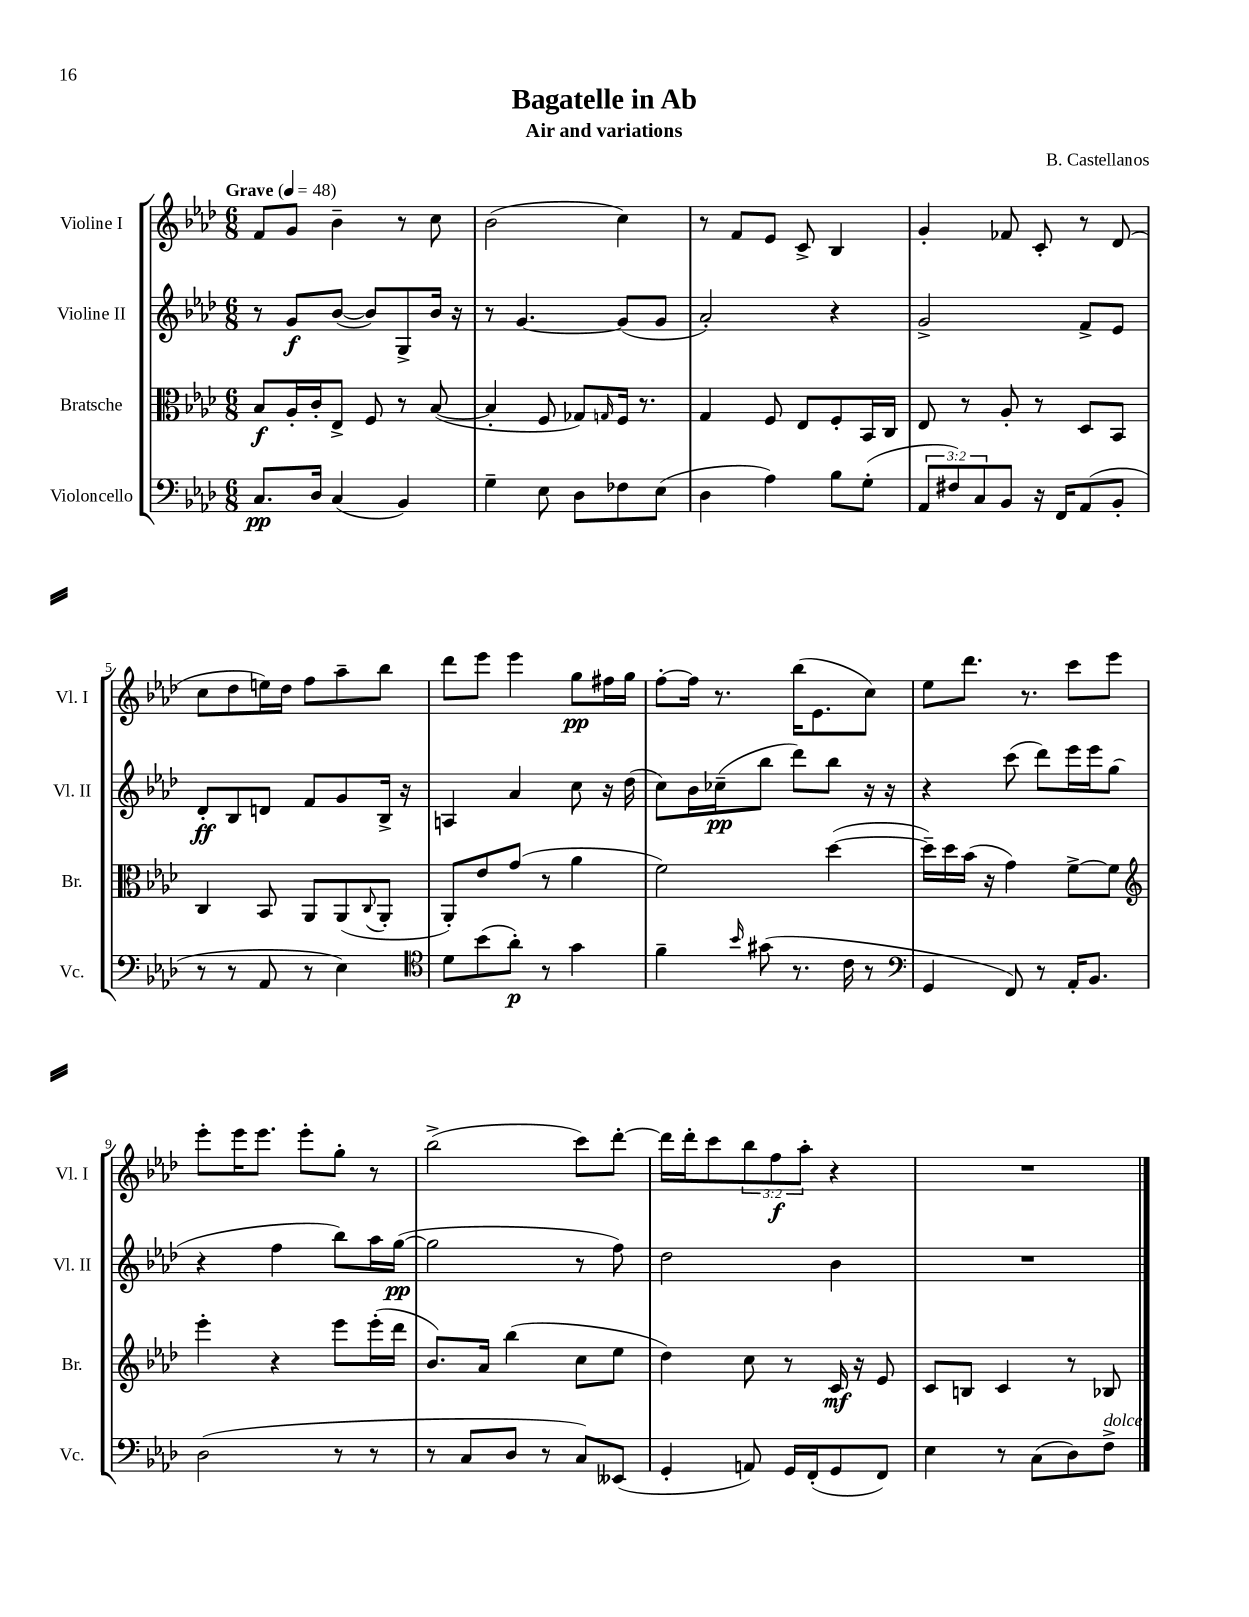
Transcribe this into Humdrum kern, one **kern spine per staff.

**kern	**kern	**kern	**kern
*staff4	*staff3	*staff2	*staff1
*clefF4	*clefC3	*clefG2	*clefG2
*k[b-e-a-d-]	*k[b-e-a-d-]	*k[b-e-a-d-]	*k[b-e-a-d-]
*M6/8	*M6/8	*M6/8	*M6/8
*MM48	*MM48	*MM48	*MM48
8.C	8B-	8r	8f
.	16A-'	8g	8g
16D-	16c'	.	.
(4C	8E-^	([8b-	4b-~
.	8F	8b-])	.
4BB-)	8r	8G^	8r
.	([8B-	16b-	8cc
.	.	16r	.
=	=	=	=
4G~	4B-']	8r	(2b-
.	.	[4.g	.
8E-	8F	.	.
8D-	8G-)	.	.
.	16qqG	.	.
8F-	16F	(8g]	4cc)
.	8.r	.	.
(8E-	.	8g	.
=	=	=	=
4D-	4G	2a-')	8r
.	.	.	8f
4A-)	8F	.	8e-
.	8E-	.	8c^
8B-	8F'	4r	4B-
(8G'	16BB-	.	.
.	16C	.	.
=	=	=	=
12AA-	8E-	2g^	4g'
12F#)	.	.	.
.	8r	.	.
12C	.	.	.
8BB-	8A-'	.	8f-
16r	8r	.	8c'
16FF	.	.	.
(8AA-	8D-	8f^	8r
8BB-'	8BB-	8e-	(8d-
=	=	=	=
8r	4C	8d-'	8cc
8r	.	8B-	8dd-
8AA-	8BB-	8d	16ee)
.	.	.	16dd-
8r	8AA-	8f	8ff
4E-)	(8AA-	8g	8aa-~
.	8qqC	.	.
.	8AA-'	16B-^	8bb-
.	.	16r	.
=	=	=	=
*clefC4	*	*	*
8d-	8AA-')	4A	8ddd-
(8b-	8e-	.	8eee-
8a-')	(8g	4a-	4eee-
8r	8r	.	.
4g	4a-	8cc	8gg
.	.	16r	16ff#
.	.	(16dd-	16gg
=	=	=	=
4f~	2f)	8cc)	[8ff'
.	.	16b-	16ff]
.	.	(16cc-~	8.r
16qqb-	.	.	.
(8g#	.	8bb-	.
8.r	.	8ddd-)	(16bb-
.	.	.	8.e-
.	([4dd-	8bb-	.
16c	.	.	.
8r	.	16r	8cc)
.	.	16r	.
=	=	=	=
*clefF4	*	*	*
4GG	16dd-~])	4r	8ee-
.	16dd-	.	.
.	(16b-	.	8.ddd-
.	16r	.	.
8FF)	4g)	(8ccc	.
.	.	.	8.r
8r	.	8ddd-)	.
16AA-'	[8f^	16eee-	8ccc
8.BB-	.	16eee-	.
.	8f]	(8gg	8eee-
=	=	=	=
*	*clefG2	*	*
(2D-	4eee-'	4r	8eee-'
.	.	.	16eee-
.	.	.	8.eee-
.	4r	4ff	.
.	.	.	8eee-'
8r	8eee-	8bb-)	8gg'
8r	(16eee-'	16aa-	8r
.	16ddd-	([16gg	.
=	=	=	=
8r	8.b-)	2gg]	(2bb-^
8C	.	.	.
.	16a-	.	.
8D-	(4bb-	.	.
8r	.	.	.
8C)	8cc	8r	8ccc)
(8EE--	8ee-	8ff)	[8ddd-'
=	=	=	=
4GG'	4dd-)	2dd-	16ddd-]
.	.	.	16ddd-'
.	.	.	8ccc
8AA)	8cc	.	12bb-
.	.	.	12ff
16GG	8r	.	.
.	.	.	12aa-'
(16FF'	.	.	.
8GG	16c	4b-	4r
.	16r	.	.
8FF)	8e-	.	.
=	=	=	=
4E-	8c	2.r	2.r
.	8B	.	.
8r	4c	.	.
(8C	.	.	.
8D-)	8r	.	.
8F^	8B-	.	.
==	==	==	==
*-	*-	*-	*-
